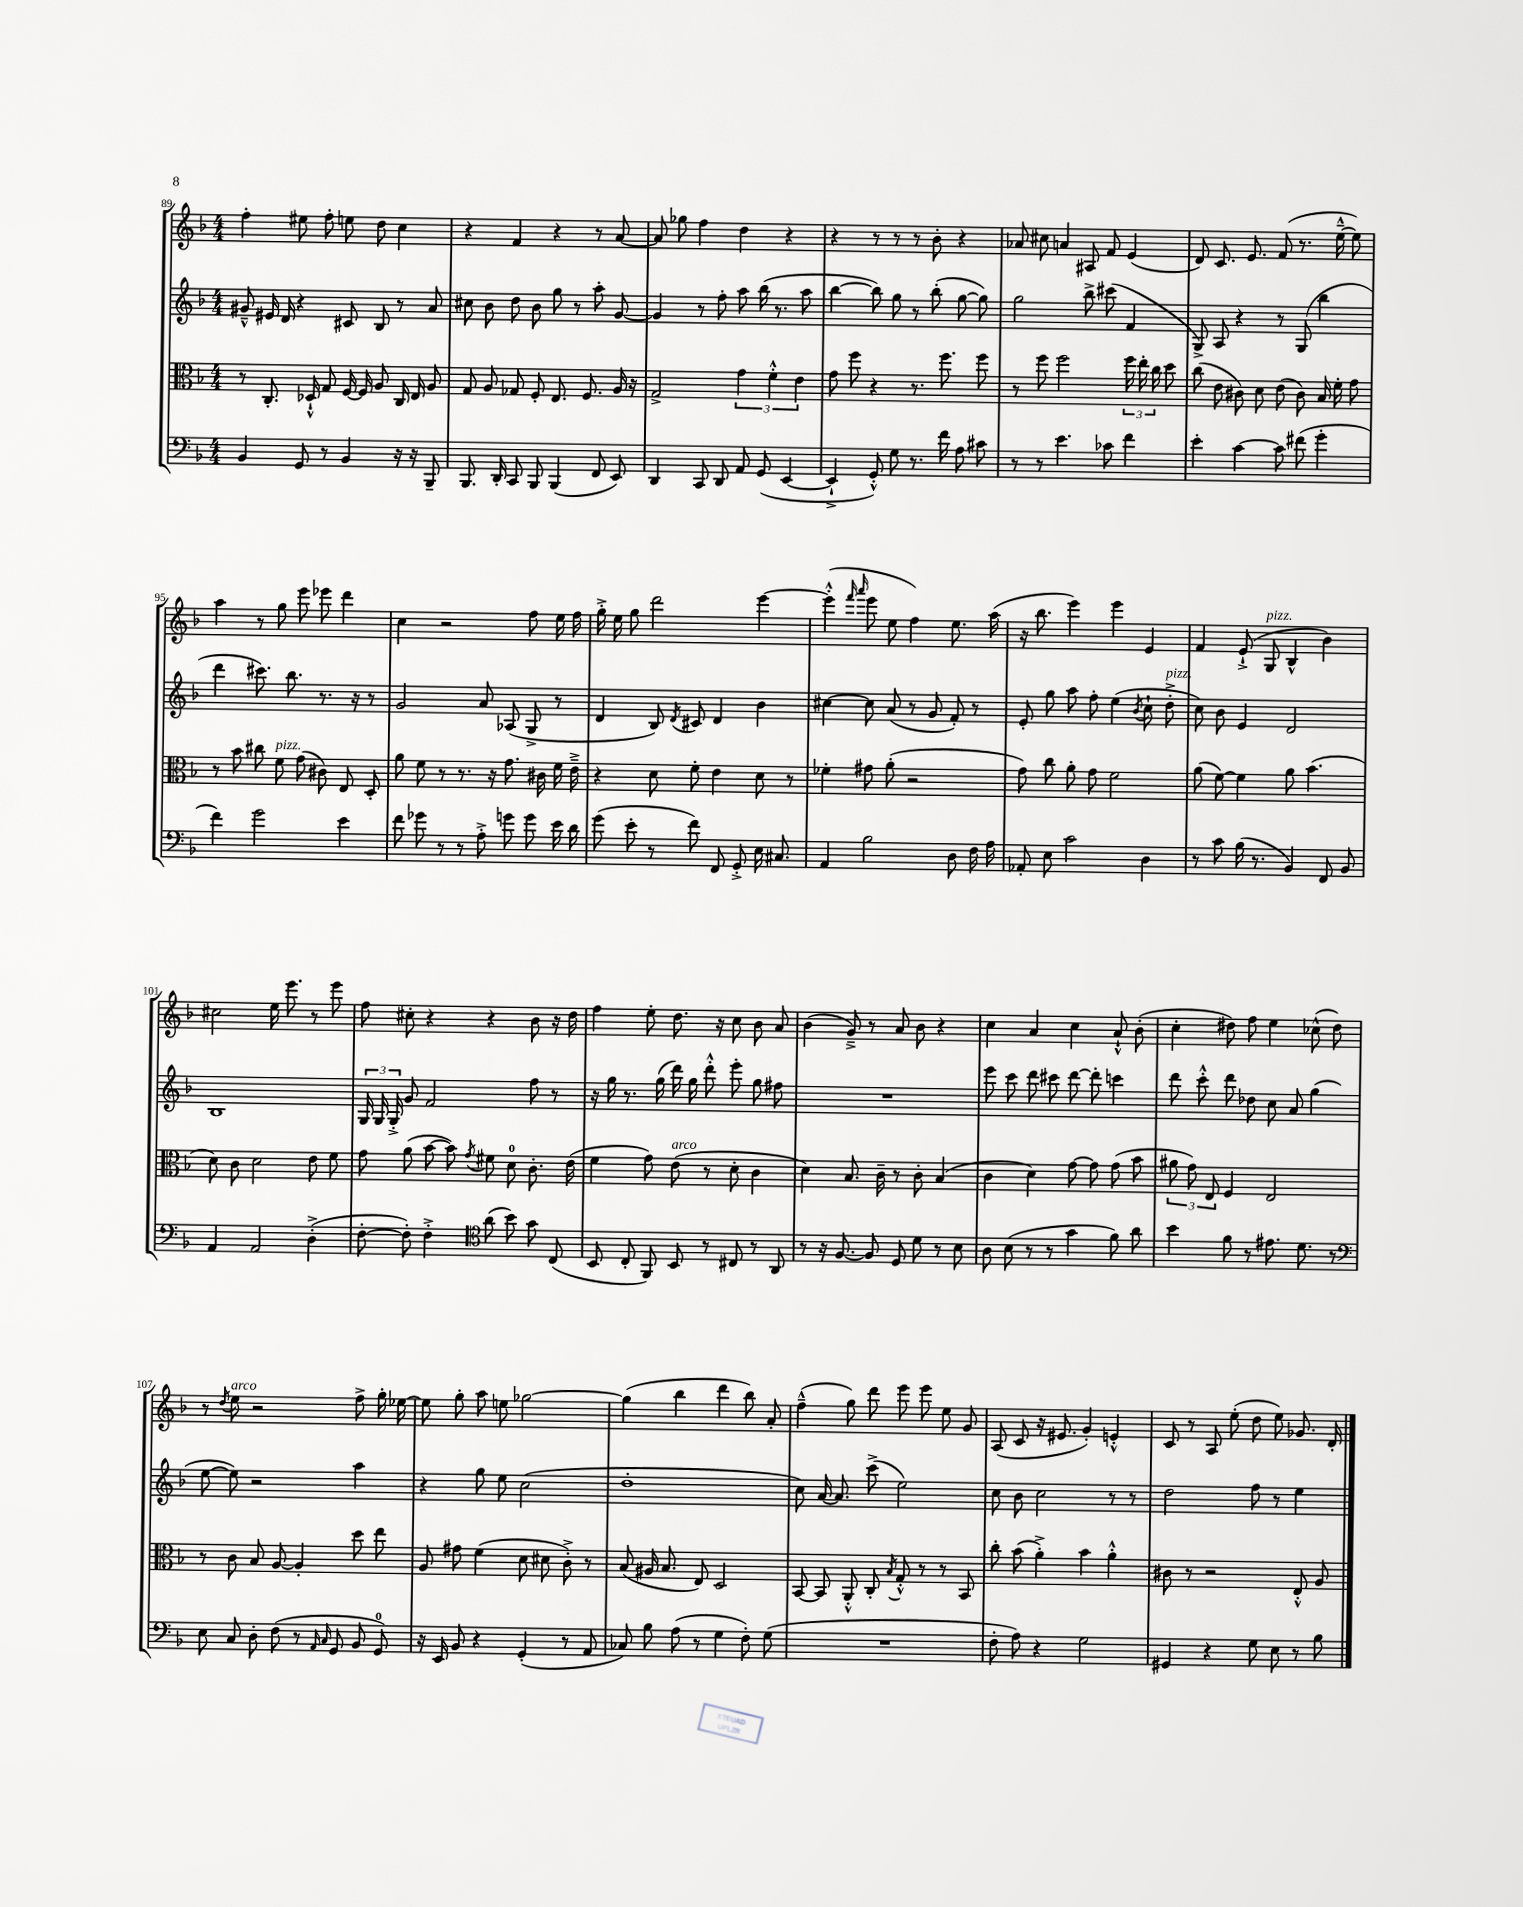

**kern	**kern	**kern	**kern
*staff4	*staff3	*staff2	*staff1
*clefF4	*clefC3	*clefG2	*clefG2
*k[b-]	*k[b-]	*k[b-]	*k[b-]
*M4/4	*M4/4	*M4/4	*M4/4
4BB-	8r	8g#~^^	4ff'
.	8.C'	16e#	.
.	.	16d	.
8GG	.	4r	8ee#
.	16D-`^^	.	.
8r	8G	.	8ff'
4BB-	[16F	8c#	8ee
.	16F]	.	.
.	8A	8B-	8dd
16r	16C	8r	4cc
16r	16E	.	.
8BBB-~	8A	8a	.
=	=	=	=
8.BBB-	8G	8cc#	4r
.	8A	8b-	.
16DD'	.	.	.
8CC	8G-	8dd	4f
8BBB-	8F'	8b-	.
(4BBB-	8.E	8gg	4r
.	.	8r	.
.	8.F	.	.
8FF	.	8aa'	8r
8EE)	16A	[8g	[8a
.	16r	.	.
=	=	=	=
4DD	2G^	4g]	8a]
.	.	.	8gg-
8CC	.	8r	4ff
8DD	.	8ff'	.
8AA	6g	8aa	4dd
(8GG	.	(16bb-	.
.	6f'^^	.	.
.	.	8.r	.
[4EE	.	.	4r
.	6e	.	.
.	.	8aa	.
=	=	=	=
4EE`^]	8g	[4bb-	4r
.	8ff	.	.
8GG'^^)	4r	8bb-])	8r
8G	.	8gg	8r
8.r	8.r	8r	8r
.	.	(8bb-'	8b-'
16f	8.ff	.	.
8A	.	[8gg	4r
8c#	8ff	8gg])	.
=	=	=	=
8r	8r	2gg	8a-
8r	8ff	.	8cc#
4.e	2ff	.	4a
.	.	8bb-^	8A#
8c-	.	(8ccc#	8f
4f	24ff	4f	(4e
.	24ee'	.	.
.	24cc	.	.
.	8dd	.	.
=	=	=	=
4e'	(8cc	8G^)	8d)
.	8e	8A	8.c
[4c	8c#)	4r	.
.	.	.	8.e
.	8d	.	.
8c]	(8e	8r	(8f
(8f#	8c#)	(8G	8.r
4g'	16B-	4bb-	.
.	16f'	.	[16ee~^^
.	8g	.	8ee])
=	=	=	=
4f)	8r	4ddd	4aa
.	8b-	.	.
2g	8cc#	8.ccc#)	8r
.	8f	.	8gg
.	.	8.bb-	.
.	(8g	.	8eee
.	8c#)	8.r	8eee-
4e	8E	.	4ddd
.	.	16r	.
.	8D'	8r	.
=	=	=	=
8f	8a	2g	4cc
8g-	8f	.	.
8r	8r	.	2r
8r	8.r	.	.
8A'^	.	8a	.
.	16r	.	.
8g	8.g	(8A-	.
8g	.	8G^	8ff
.	16c#	.	.
16e	16f	8r	16ee
16d	16e~^	.	16ff
=	=	=	=
(8g	4r	4d	16gg'^
.	.	.	16ee
8e'	.	.	8gg
8r	8d	8B-)	2ddd
.	.	8qd	.
8f)	8f'	8c#	.
8FF	4e	4d	.
8GG'^	.	.	.
16E	8d	4b-	[4eee
8.C#	.	.	.
.	8r	.	.
=	=	=	=
4AA	4f-'	[4cc#	(4eee'^^]
.	.	.	16qqfff
.	.	.	16qqaaa
2B-	8g#	8cc#]	8eee
.	(8a'	(8a	8ee
.	2r	8r	4ff)
.	.	8g	.
8D	.	8f')	8.ee
16F	.	8r	.
16A	.	.	(16aa
=	=	=	=
8AA-'	8g)	8e'	16r
.	.	.	8.bb-
8E	8cc	8gg	.
2c	8a'	8aa	4eee)
.	8g	8ff'	.
.	2f	(4ee	4eee
.	.	8qb-	.
4D	.	8cc`	4e
.	.	8dd'^	.
=	=	=	=
8r	(8a	8cc)	4f
8c	[8f)	8b-	.
(16B-	4f]	4e	(8e`^
8.r	.	.	.
.	.	.	8G
4BB-)	8a	2d	4B-^^
.	(4.b-	.	.
8FF	.	.	4b-)
8BB-	.	.	.
=	=	=	=
4AA	8d)	1B-	2cc#
.	8c	.	.
2AA	2d	.	.
.	.	.	16ee
.	.	.	8.eee
(4D'^	8e	.	8r
.	8f	.	8eee
=	=	=	=
[8F'	8g	24G	8ff
.	.	24G	.
.	.	24G'^	.
8F'])	(8a	8g	8cc#'
4F'^	[8b-	2f	4r
.	8b-])	.	.
*clefC4	*	*	*
.	8qg	.	.
(8a	8f#	.	4r
8b-)	8d	.	.
8g	8.c'	8ff	8b-
(8C	.	8r	16r
.	(16e	.	16dd
=	=	=	=
8BB-	4f	16r	4ff
.	.	16gg	.
8C'	.	8.r	.
8FF)	8g)	.	8ee'
.	.	(16gg	.
8BB-	(8e	16ddd)	8.dd
.	.	16gg	.
8r	8r	8ddd'^^	.
.	.	.	16r
8C#	8d'	8eee'	8cc
8r	4c	8gg	8b-
8AA	.	8ff#	8a
=	=	=	=
8r	4d)	1r	(4b-
16r	.	.	.
[8.F	.	.	.
.	8.B-	.	8g~^)
8F]	.	.	8r
.	16c~	.	.
8D	8r	.	8a
8d	8c'	.	8b-
8r	(4B-	.	4r
8B-	.	.	.
=	=	=	=
8A	4c	8eee	4cc
(8B-	.	8ccc	.
8r	4d)	8ddd	4a
8r	.	8ccc#	.
4g	[8g	[8ddd	4cc
.	8g]	8ddd']	.
8f)	(8g	4ccc	8a`^^
8a	8b-	.	(8b-'
=	=	=	=
4b-	12a#	8ddd	4cc'
.	12g)	.	.
.	.	8ccc'^^	.
.	12E	.	.
8f	4F	8ddd	8dd#)
8r	.	8dd-	8ff
8.e#	2E	8cc	4ee
.	.	8a	.
8.d	.	.	.
.	.	(4gg	(8cc-^^
8r	.	.	8dd#)
=	=	=	=
*clefF4	*	*	*
8E	8r	[8ee	8r
.	.	.	8qdd
8C	8c	8ee])	8ee
8D'	8B-	2r	2r
(8F	[8A	.	.
8r	4A']	.	.
16qqAA	.	.	.
16qqC	.	.	.
8GG	.	.	.
8BB-	8dd	4aa	8ff^
8GG)	8ee	.	16gg'
.	.	.	[16ee-
=	=	=	=
16r	8A	4r	8ee-]
16EE	.	.	.
8BB-	8g#	.	8gg'
4r	(4f	8gg	8aa
.	.	8ee	8ee
(4GG'	8d	(2cc	[2gg-
.	8d#	.	.
8r	8c'^)	.	.
8AA	8r	.	.
=	=	=	=
8C-)	(8B-	1dd'	(4gg-]
8B-	16A#	.	.
.	8.B-	.	.
(8A	.	.	4bb-
8r	8E)	.	.
4G	2D	.	4ddd
8F')	.	.	8bb-)
(8G	.	.	8a'
=	=	=	=
1r	[8BB-	8cc)	(4ff~^^
.	8BB-]	[16a	.
.	.	8.a]	.
.	8AA'^^	.	8gg)
.	8C'	(8ccc^	8ddd
.	8qB-	.	.
.	8G'^^	2ee)	8eee
.	8r	.	8eee
.	8r	.	8ee
.	8BB-	.	8g
=	=	=	=
8F'	8cc'	8cc	(8A
8A)	(8b-	8b-	8c
4r	4a'^)	2cc	16r
.	.	.	8.e#
2G	4b-	.	4g')
.	4a'^^	8r	4e'^^
.	.	8r	.
=	=	=	=
4GG#	8c#	2dd	8c
.	8r	.	8r
4r	2r	.	8A
.	.	.	(8ee'
8G	.	8ff	8dd
8E	.	8r	8ee)
8r	8E'^^	4ee	8.g-
8B-	8A	.	.
.	.	.	16d'
==	==	==	==
*-	*-	*-	*-
